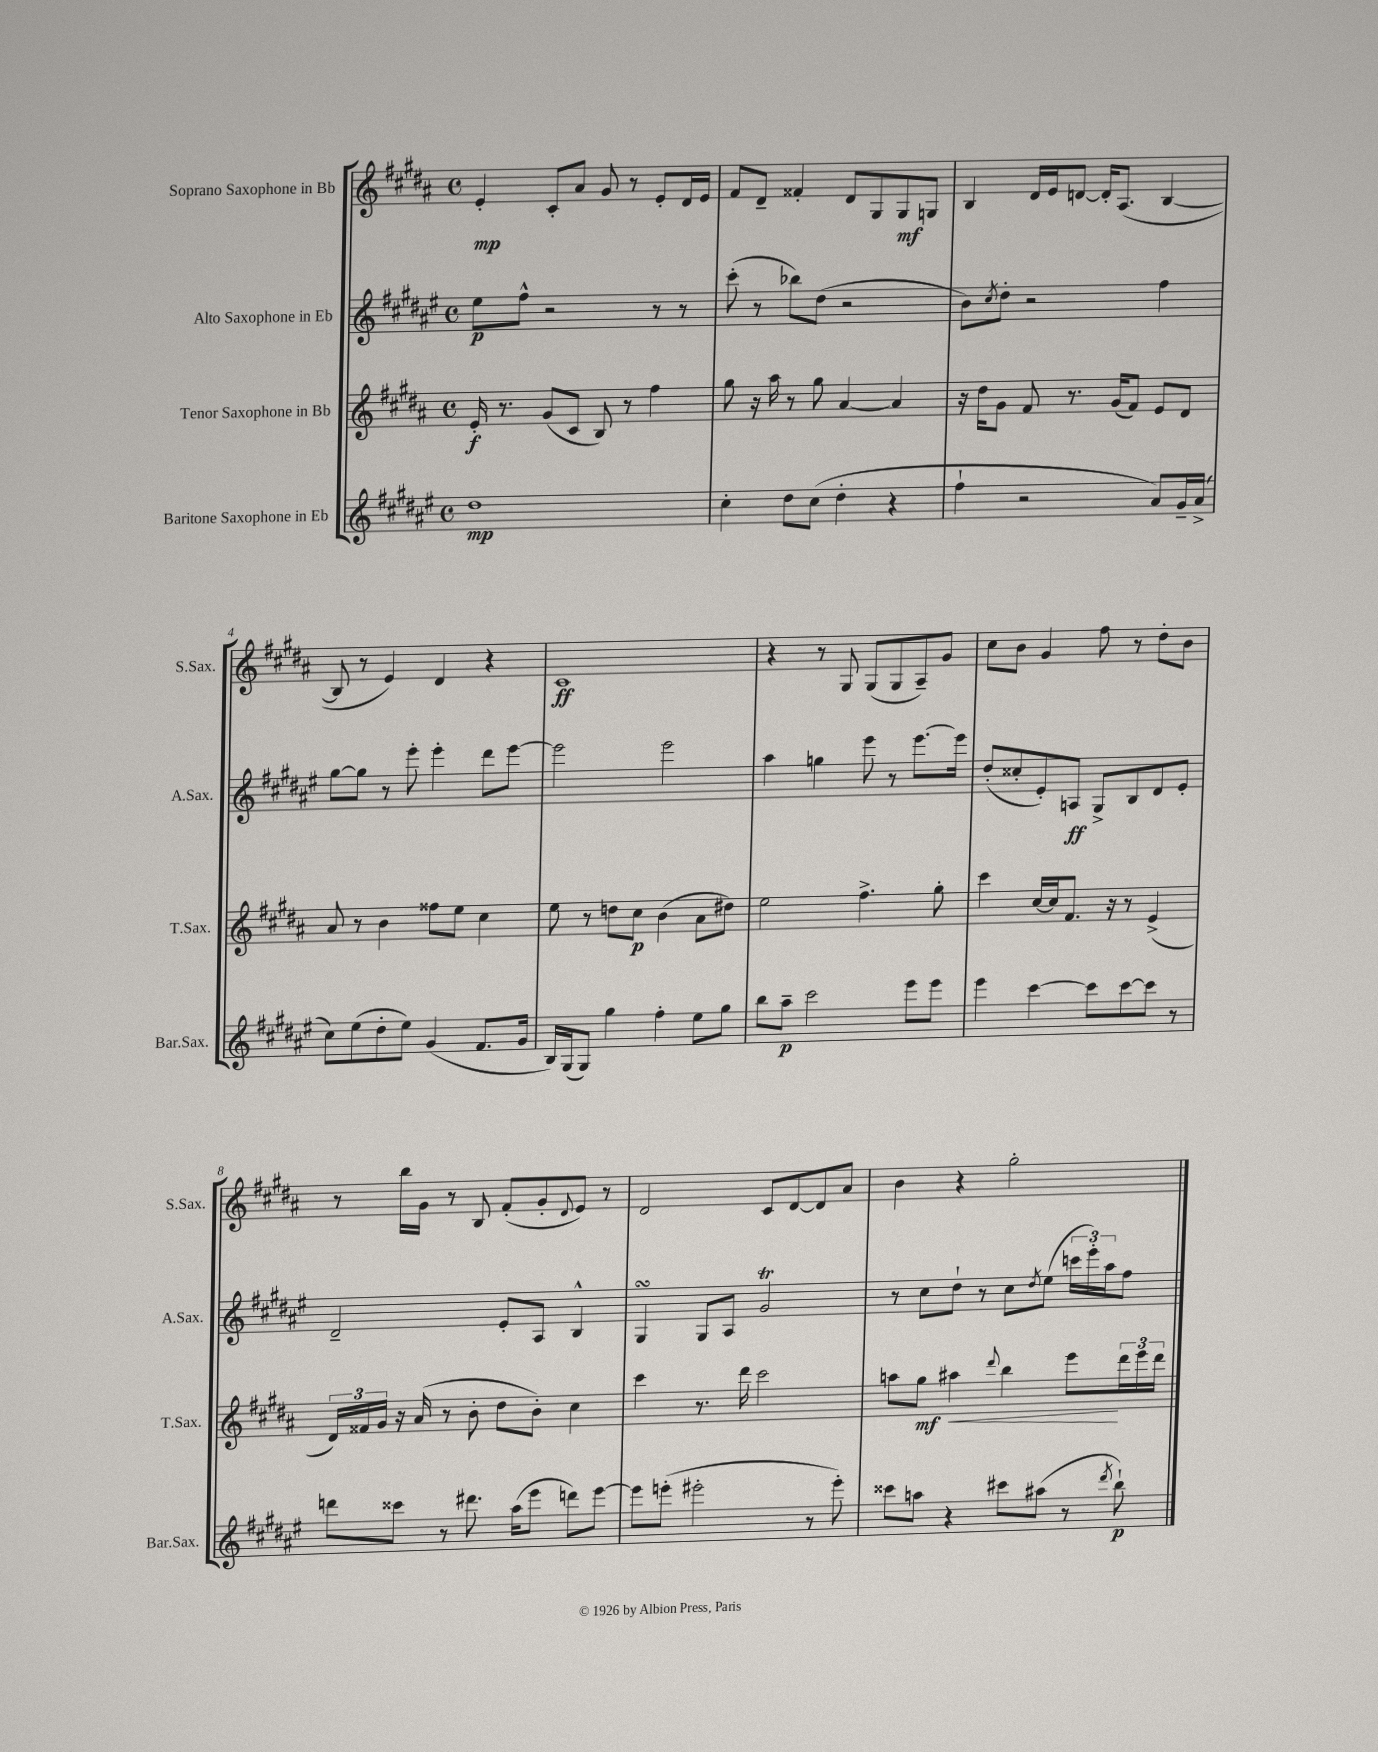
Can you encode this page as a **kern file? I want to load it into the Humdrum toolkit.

**kern	**dynam	**kern	**dynam	**kern	**dynam	**kern	**dynam
*part4	*part4	*part3	*part3	*part2	*part2	*part1	*part1
*staff4	*staff4	*staff3	*staff3	*staff2	*staff2	*staff1	*staff1
*I"Baritone Saxophone in Eb	*	*I"Tenor Saxophone in Bb	*	*I"Alto Saxophone in Eb	*	*I"Soprano Saxophone in Bb	*
*I'Bar.Sax.	*	*I'T.Sax.	*	*I'A.Sax.	*	*I'S.Sax.	*
*clefG2	*	*clefG2	*	*clefG2	*	*clefG2	*
*k[f#c#g#d#a#e#]	*	*k[f#c#g#d#a#]	*	*k[f#c#g#d#a#e#]	*	*k[f#c#g#d#a#]	*
*M4/4	*	*M4/4	*	*M4/4	*	*M4/4	*
*met(c)	*	*met(c)	*	*met(c)	*	*met(c)	*
=1	=1	=1	=1	=1	=1	=1	=1
1dd#	mp	16e'/	f	8ee#\L	p	4e'/	mp
.	.	8.r	.	.	.	.	.
.	.	.	.	8ff#^^\J	.	.	.
.	.	(8g#/L	.	2r	.	8c#'/L	.
.	.	8c#/J	.	.	.	8a#/J	.
.	.	8B/)	.	.	.	8g#/	.
.	.	8r	.	.	.	8r	.
.	.	4ff#\	.	8r	.	8e'/L	.
.	.	.	.	8r	.	16d#/L	.
.	.	.	.	.	.	16e/JJ	.
=2	=2	=2	=2	=2	=2	=2	=2
4cc#'\	.	8gg#\	.	(8ccc#'\	.	8f#/L	.
.	.	16r	.	8r	.	8d#~/J	.
.	.	16aa#\	.	.	.	.	.
8dd#\L	.	8r	.	8bb-X\L)	.	4f##X'/	.
(8cc#\J	.	8gg#\	.	(8dd#\J	.	.	.
4dd#'\	.	[4a#/	.	2r	.	8d#/L	.
.	.	.	.	.	.	8G#/	.
4r	.	4a#/]	.	.	.	8G#/	mf
.	.	.	.	.	.	8Gn/J	.
=3	=3	=3	=3	=3	=3	=3	=3
4ff#`\	.	16r	.	8b\L)	.	4B/	.
.	.	16dd#\KL	.	.	.	.	.
.	.	.	.	8qcc#/	.	.	.
.	.	8g#\J	.	8dd#'\J	.	.	.
2r	.	8f#/	.	2r	.	16d#/LL	.
.	.	.	.	.	.	16e/J	.
.	.	8.r	.	.	.	[8dn/J	.
.	.	.	.	.	.	16d'/KL]	.
.	.	(16g#/KL	.	.	.	(8.A#/J	.
.	.	8f#/J)	.	.	.	.	.
8a#/L)	.	8e/L	.	4ff#\	.	[4B/	.
16g#~/L	.	8d#/J	.	.	.	.	.
(16a#^/JJ	.	.	.	.	.	.	.
!!LO:LB:g=z
=4	=4	=4	=4	=4	=4	=4	=4
8cc#\L)	.	8a#/	.	[8gg#\L	.	8B/]	.
(8ee#\	.	8r	.	8gg#\J]	.	8r	.
8dd#'\	.	4b\	.	8r	.	4e/)	.
8ee#\J)	.	.	.	8eee#'\	.	.	.
(4g#/	.	8ff##X\L	.	4eee#'\	.	4d#/	.
.	.	8ee\J	.	.	.	.	.
8.f#/L	.	4cc#\	.	8ddd#\L	.	4r	.
.	.	.	.	[8eee#\J	.	.	.
16g#/Jk	.	.	.	.	.	.	.
=5	=5	=5	=5	=5	=5	=5	=5
16B/LL)	.	8ee\	.	2eee#\]	.	1c#	ff
(16G#/J	.	.	.	.	.	.	.
8G#/J)	.	8r	.	.	.	.	.
4gg#\	.	8ddn\L	.	.	.	.	.
.	.	8cc#\J	p	.	.	.	.
4ff#'\	.	(4b\	.	2eee#\	.	.	.
8ee#\L	.	8a#\L	.	.	.	.	.
8gg#\J	.	8dd#X\J)	.	.	.	.	.
=6	=6	=6	=6	=6	=6	=6	=6
8bb\L	.	2ee\	.	4aa#\	.	4r	.
8aa#~\J	p	.	.	.	.	.	.
2ccc#\	.	.	.	4ggn\	.	8r	.
.	.	.	.	.	.	8G#/	.
.	.	4.ff#^\	.	8eee#\	.	(8G#/L	.
.	.	.	.	8r	.	8G#/	.
8eee#\L	.	.	.	[8.eee#\L	.	8A#~/)	.
8eee#\J	.	8gg#'\	.	.	.	8g#/J	.
.	.	.	.	16eee#\Jk]	.	.	.
=7	=7	=7	=7	=7	=7	=7	=7
4eee#\	.	4ccc#\	.	(8dd#'/L	.	8cc#\L	.
.	.	.	.	8cc##X'/	.	8b\J	.
[4ccc#\	.	[16cc#/LL	.	8e#'/)	.	4g#/	.
.	.	16cc#/J]	.	.	.	.	.
.	.	8.f#/J	.	8An/J	ff	.	.
8ccc#\L]	.	.	.	8G#^/L	.	8ff#\	.
.	.	16r	.	.	.	.	.
[8ccc#\	.	8r	.	8B/	.	8r	.
8ccc#\J]	.	(4e^/	.	8d#/	.	8dd#'\L	.
8r	.	.	.	8e#'/J	.	8b\J	.
!!LO:LB:g=z
=8	=8	=8	=8	=8	=8	=8	=8
8dddn\L	.	24d#/LL)	.	2d#~/	.	8r	.
.	.	24f##X/	.	.	.	.	.
.	.	24g#/JJ	.	.	.	.	.
8ccc##X\J	.	16r	.	.	.	16bb\LL	.
.	.	(16a#/	.	.	.	16g#\JJ	.
8r	.	8r	.	.	.	8r	.
8.ddd#X\	.	8b'\	.	.	.	8B/	.
.	.	8dd#\L	.	8e#'/L	.	(8f#'/L	.
(16aa#\KL	.	.	.	.	.	.	.
8eee#\J	.	8b'\J)	.	8A#/J	.	8g#'/	.
.	.	.	.	.	.	8qqd#/	.
8dddn\L)	.	4cc#\	.	4B^^/	.	8e/J)	.
[8eee#\J	.	.	.	.	.	8r	.
=9	=9	=9	=9	=9	=9	=9	=9
8eee#\L]	.	4ccc#\	.	4G#sSSS/	.	2d#/	.
(8eeen'\J	.	.	.	.	.	.	.
2eee#X'\	.	8.r	.	8G#/L	.	.	.
.	.	.	.	8A#/J	.	.	.
.	.	16ddd#\	.	.	.	.	.
.	.	2ccc#\	.	2g#T/	.	8c#/L	.
.	.	.	.	.	.	[8d#/	.
8r	.	.	.	.	.	8d#/]	.
8eee#'\)	.	.	.	.	.	8a#/J	.
=10	=10	=10	=10	=10	=10	=10	=10
8ccc##X\L	.	8aan\L	.	8r	.	4b\	.
8aan\J	.	8gg#\J	mf	8cc#\L	.	.	.
!	!	!	!LO:HP:b	!	!	!	!
4r	.	4aa#X\	<	8dd#`\J	.	4r	.
.	.	.	.	8r	.	.	.
.	.	8qqddd#/	.	.	.	.	.
8ccc#X\L	.	4bb\	.	8cc#\L	.	2gg#'\	.
.	.	.	.	8qdd#/	.	.	.
(8aa#X\J	.	.	.	(8ee#\J	.	.	.
8r	.	8eee\L	.	24cccn\LL	.	.	.
.	.	.	.	24eee#'\)	.	.	.
.	.	.	.	24aa#\J	.	.	.
8qddd#/	.	.	.	.	.	.	.
8bb`\)	p	24ddd#\L	[	8ff#\J	.	.	.
.	.	24eee\	.	.	.	.	.
.	.	24ddd#\JJ	.	.	.	.	.
==	==	==	==	==	==	==	==
*-	*-	*-	*-	*-	*-	*-	*-
